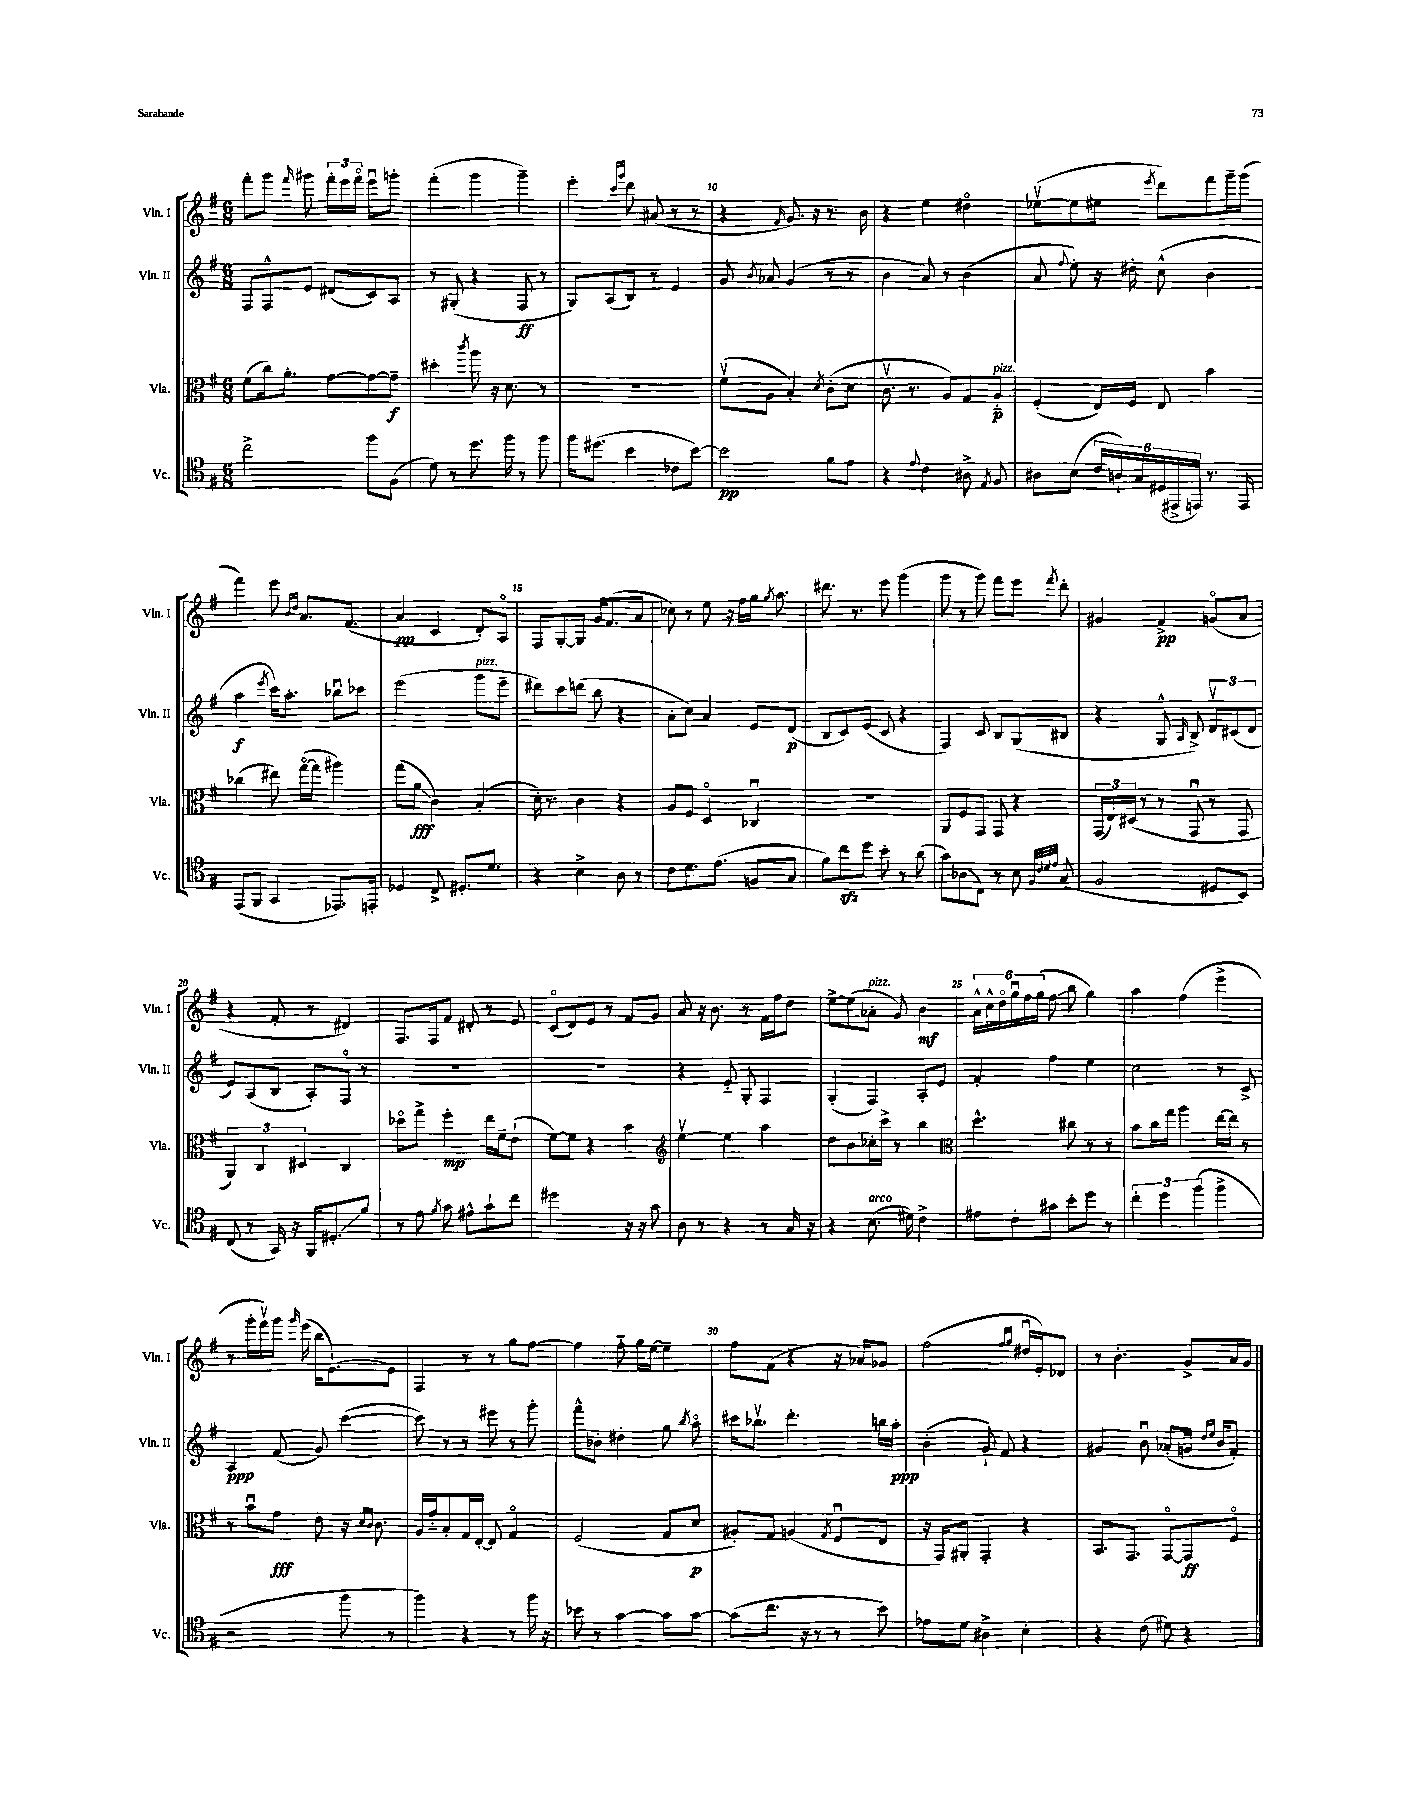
<<
\new StaffGroup <<
\new Staff = "s0" \with { instrumentName = "Vln. I" shortInstrumentName = "Vln. I" } {
    \clef treble \key g \major \numericTimeSignature \time 6/8
    \autoBeamOff fis'''8[-. g'''8] \grace { fis'''16 } gis'''8 \tuplet 3/2 { fis'''16[-. e'''16 fis'''16]\flageolet } e'''8[\downbow g'''8]-. |
    fis'''4-.( g'''4 g'''4--) |
    e'''4-. \grace { c'''16[ g'''16] } d'''8 ais'8( r8 r8 |
    r4 \grace { fis'16 } g'8.) r16 r8. b'16 |
    r4 e''4 dis''4\flageolet |
    ees''8[~\upbow( ees''8 eis''8] \acciaccatura { e'''8 } d'''8[) fis'''8 g'''16-- g'''16]( |
    fis'''4) e'''8 \grace { b'16[ d''16] } a'8.[ fis'8.]( |
    a'4\pp c'4 d'8[-.) a8]\flageolet |
    fis8[ g8~-. g8] g'16[ fis'8.( a'8] |
    ces''8) r8 e''8 r16 fis''16[ g''16] \acciaccatura { g''8 } a''8. |
    dis'''8. r8. e'''8 g'''4( |
    g'''8 r8 g'''8) fis'''8[ e'''8] \acciaccatura { fis'''8 } d'''8-. |
    gis'4 fis'4->\pp g'8[\flageolet( a'8] |
    r4 fis'8-. r8 dis'4) |
    fis8.[ fis16 fis'8] dis'8-. r8 e'8 |
    c'8[\flageolet( d'8) e'8] r8 fis'8[ g'8] |
    a'8 r16 b'8. r8 fis'16[ fis''16 d''8] |
    e''8[~-> e''8( aes'8]-.^\markup { \italic "pizz." } g'8) b'4\mf |
    \tuplet 6/4 { a'16[-^ c''16-^ d''16\flageolet g''16\downbow fis''16 g''16]( } fis''8\glissando b''8 g''4) |
    a''4 fis''4( e'''4-> |
    r8 g'''16[-. fis'''16\upbow) g'''16] \grace { g'''16 } e'''16( b''16[ e'8.~-!) e'8] |
    fis4 r8 r8 g''8[ fis''8]~ |
    fis''4 fis''8-_ g''16[ e''16]~ e''4-- |
    fis''8[ fis'8]( r4 r16 aes'16[) ges'8] |
    fis''2( \grace { fis''16[ g''16] } dis''16[\downbow e'16-.) des'8] |
    r8 b'4.-. g'8[-> a'16 g'16] \bar "|." |
}
\new Staff = "s1" \with { instrumentName = "Vln. II" shortInstrumentName = "Vln. II" } {
    \clef treble \key g \major \numericTimeSignature \time 6/8
    \autoBeamOff fis8[ fis8-^ e'8] dis'8[( c'8) a8] |
    r8 gis8-.( r4 fis8\ff r8 |
    g8[) a8( b8]) r8 e'4 |
    g'8 \acciaccatura { b'8 } aes'8 g'4( r8 r8 |
    b'4 a'8) r8 b'4( |
    a'8 \appoggiatura { fis''8 } e''8-.) r16 dis''16-. c''8-^( b'4 |
    a''4\f \acciaccatura { e'''8 } c'''16[) a''8.]-. bes''8[\downbow ces'''8] |
    e'''2( g'''8[^\markup { \italic "pizz." } e'''8]-- |
    dis'''8[) c'''8 d'''8]( b''8 r4 |
    a'8[-. c''8]) a'4 e'8[ d'8]\p( |
    b8[ c'8) e'8]( c'8 r4 |
    fis4) c'8 b8[ g8( bis8] |
    r4 g8-^ \grace { a16 } b8->) \tuplet 3/2 { d'8[\upbow cis'8( d'8] } |
    e'8[) a8( b8] a8[-.) fis8]\flageolet r8 |
    R2. |
    R2. |
    r4 e'8-_ g8-. fis4 |
    g4-.( fis4) a8[-. e'8] |
    fis'4-. fis''4 e''4 |
    c''2 r8 c'8-> |
    a4\ppp fis'8( g'8) c'''4~( |
    c'''8) r8 r8 eis'''8 r8 g'''8-. |
    fis'''8[-^ bes'8]-. dis''4-. g''8 \acciaccatura { b''8 } a''8\flageolet |
    cis'''16[ bes''8.]\upbow d'''4.-. b''16[ a''16]-.\ppp |
    b'4-.( g'8-!) fis'8 r4 |
    gis'4 b'8\downbow aes'8[-.( g'16] \grace { d''16[ e''16] } b'16[ fis'8]-.) \bar "|." |
}
\new Staff = "s2" \with { instrumentName = "Vla." shortInstrumentName = "Vla." } {
    \clef alto \key g \major \numericTimeSignature \time 6/8
    \autoBeamOff fis'8[( c''16) a'8.]-. g'8[~ g'8~ g'8]--\f |
    dis''4-. \acciaccatura { c'''8 } a''8 r16 d'8. r8 |
    R2. |
    fis'8[\upbow( a8] b4-.) \acciaccatura { d'8 } c'8[-.( d'8] |
    c'8.\upbow r8. a8[) g8 a8]-_\p^\markup { \italic "pizz." } |
    fis4-.( e16[) fis16] e8 b'4 |
    ces''4( eis''8) g''16[~\flageolet( g''16] ais''4) |
    g''8[( a'8]\glissando\fff c'4) b4-.( |
    d'16-.) r8. c'4 r4 |
    a8[ fis8] d4\flageolet ces4\downbow |
    R2. |
    a,8[ fis8 g,8] g,8 r4 |
    \tuplet 3/2 { g,16[( e16) dis16]( } r8 r8 g,8\downbow r8 g,8 |
    \tuplet 3/2 { a,4) c4 dis4 } c4 |
    des''8[\flageolet g''8]-> fis''4-.\mp e''16[ fis'16-- e'8]-!( |
    fis'8[~) fis'8] r4 b'4 |
    \clef treble e''4~\upbow e''4 a''4 |
    d''8[ b'8 ces''16-. c'''16]-> r8 b''4 |
    \clef alto d''4.-^ cis''8 r8 r8 |
    b'8[ c''16 g''16] a''4 e''16[~ e''16] r8 |
    r8 b'8[\downbow g'8]\fff e'8 r16 \grace { d'16[ c'16] } c'8. |
    a16[ g'16-_ b8-. g16 e16]~-. e8 g4\flageolet |
    fis2( g8[ d'8]\p |
    ais8[-.) g8] a4( \acciaccatura { g8 } fis8[\downbow e8] |
    r16 g,16[) ais,8]-. g,4-. r4 |
    b,8.[ g,8.] g,8[~\flageolet g,8\ff fis8]\flageolet \bar "|." |
}
\new Staff = "s3" \with { instrumentName = "Vc." shortInstrumentName = "Vc." } {
    \clef tenor \key g \major \numericTimeSignature \time 6/8
    \autoBeamOff c''2-> fis''8[ fis8]( |
    d'8) r8 d''8. fis''16 r8 fis''8 |
    fis''16[ dis''8.]( b'4 ces'8[ b'8]~) |
    b'2\pp fis'8[ e'8] |
    r4 \appoggiatura { e'8 } c'4 ais8-> \acciaccatura { e8 } fis8 |
    ais8[ b8]( \tuplet 6/4 { c'16[ a16-!) g16 dis16( eis,16-> e,16]) } r8. e,16 |
    e,8[( fis,8] g,4 ees,8.[) e,16]-. |
    des4 c8-> dis8.[-. d'8.] |
    r4 b4-> a8 r8 |
    c'8[ d'8. e'8.]( f8[ g8] |
    fis'8[) c''8\sfz d''8] b'8-. r8 a'8( |
    g'8[) aes8( c8]) r8 b8 \grace { fis32[ c'32 d'32 e'32] } g8( |
    fis2 dis8[ b,8]) |
    c8( r8 g,16) r16 fis,16[ dis8.-.\glissando fis'8] |
    r8 e'8 \acciaccatura { fis'8 } g'8 eis'8[-^ g'8-! c''8] |
    dis''2 r16 r16 g'8 |
    a8 r8 r4 r8 g16 r16 |
    r4 b8.^\markup { \italic "arco" }( dis'16) c'4-> |
    eis'8[ c'8-. gis'8] b'8[-. d''8] r8 |
    \tuplet 3/2 { c''4-. d''4 fis''4( } fis''4-> |
    r2 fis''8 r8 |
    fis''4) r4 r8 fis''16 r16 |
    bes'8 r8 g'4~ g'8[ g'8]~ |
    g'8[( c''8.] r16 r8 r8 b'8) |
    ees'8[ d'8] ais4-> b4-. |
    r4 c'8( dis'8) r4 \bar "|." |
}
>>
>>
\layout { \context { \Score currentBarNumber = #7 \override BarNumber.break-visibility = ##(#f #t #t) barNumberVisibility = #(every-nth-bar-number-visible 5) } }
